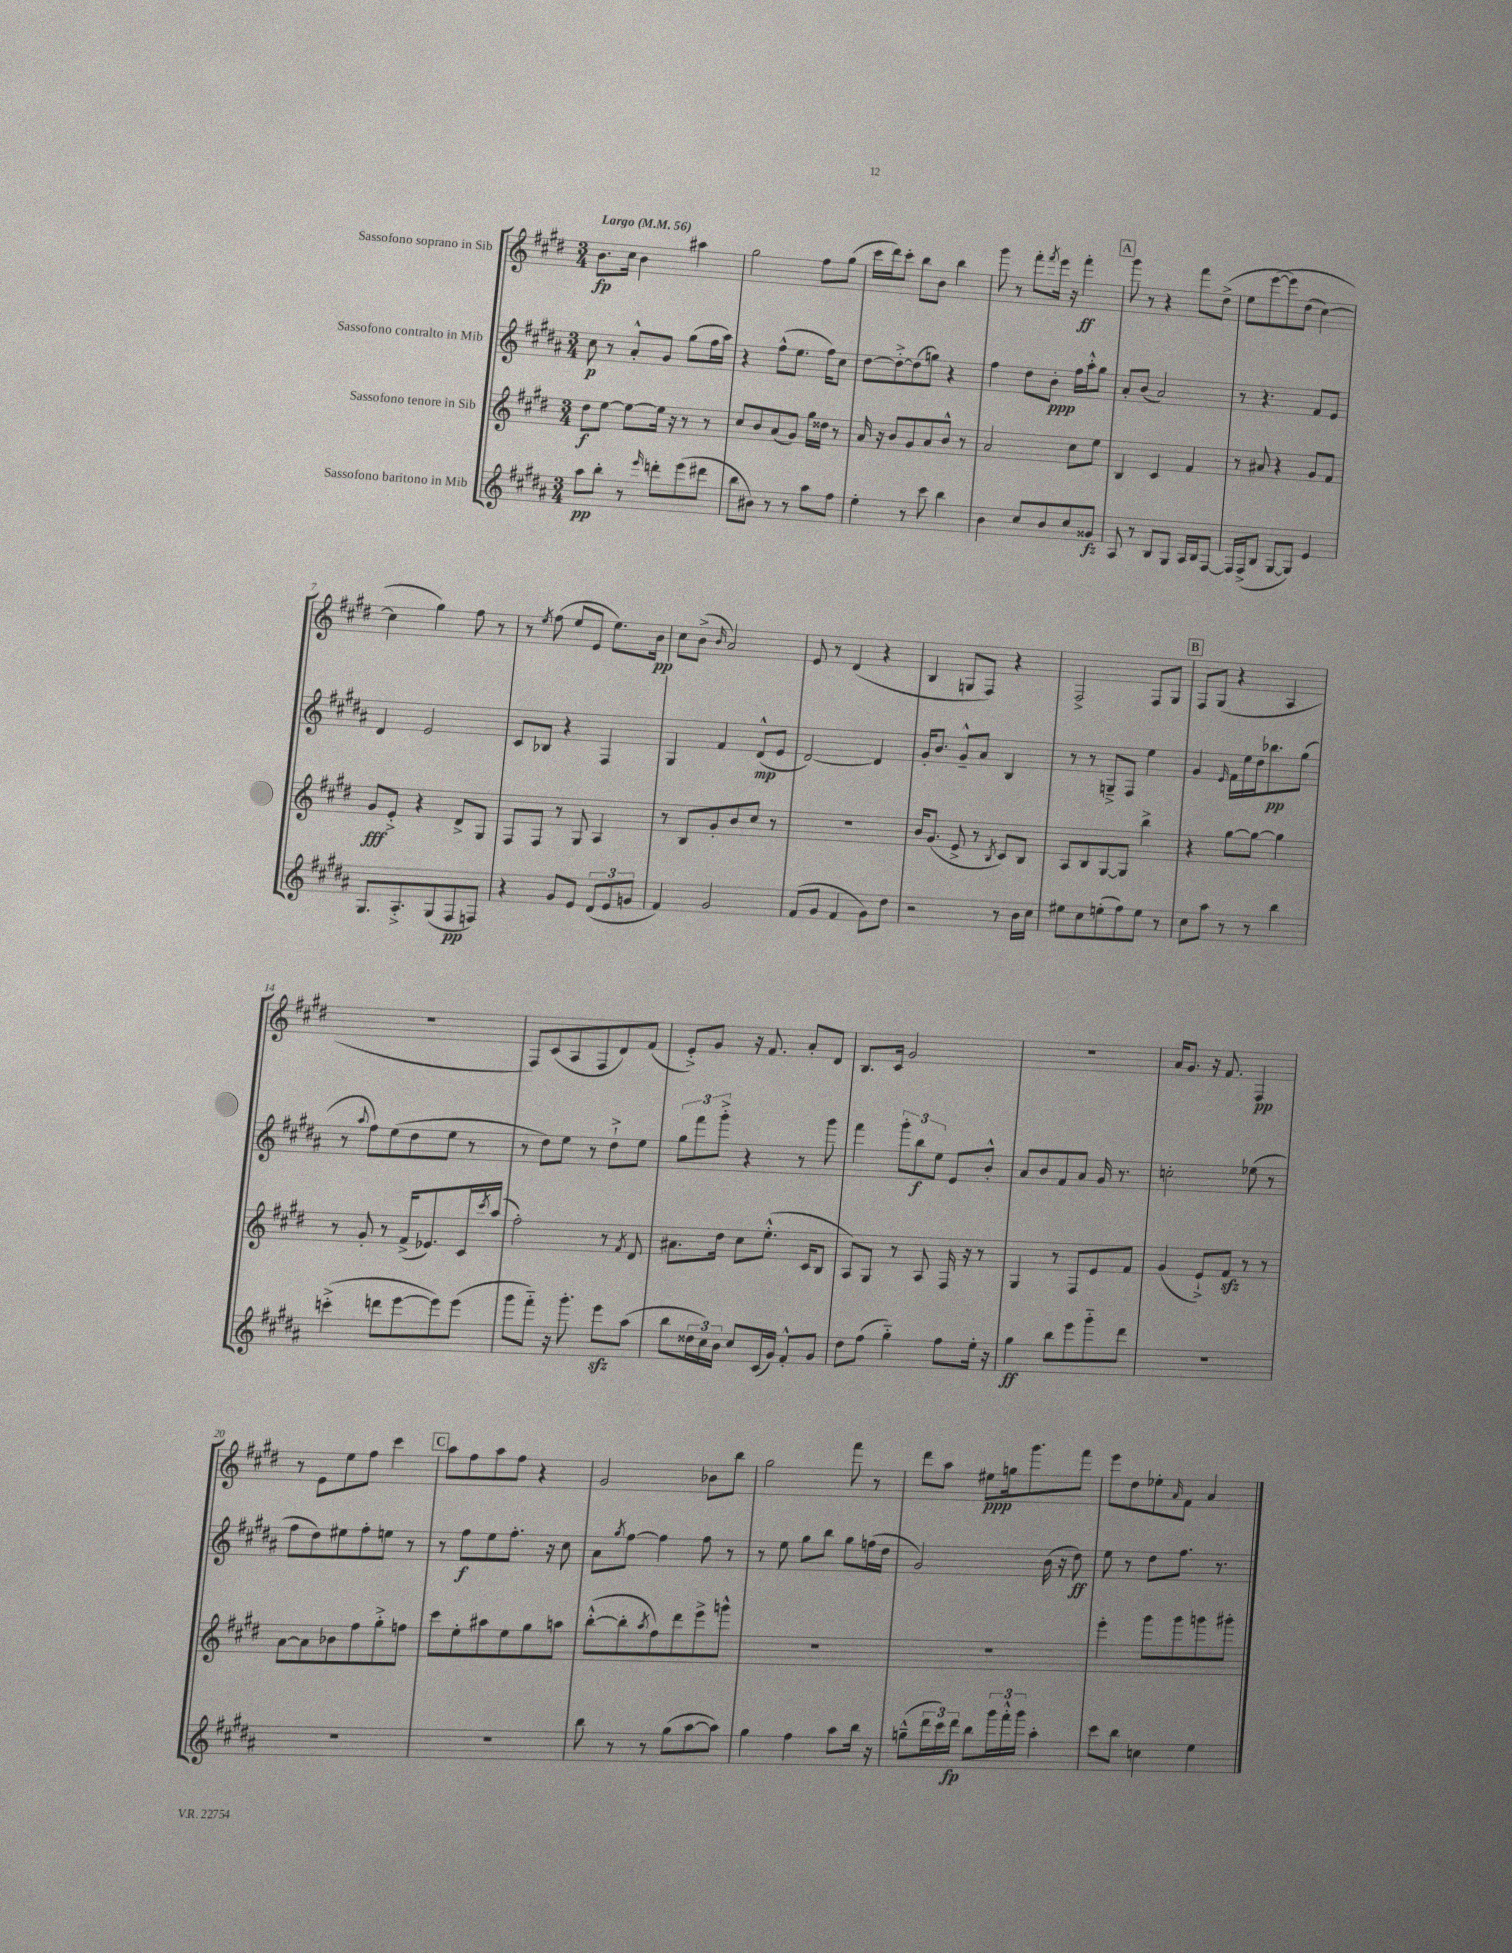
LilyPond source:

<<
\new StaffGroup <<
\new Staff = "s0" \with { instrumentName = "Sassofono soprano in Sib" } {
    \clef treble \key e \major \numericTimeSignature \time 3/4 \tempo "Largo" 4 = 56
    b'8.\fp cis''16 b'4 ais''4 |
    gis''2 fis''8 gis''8( |
    cis'''16 dis'''16) cis'''8-. b''8 b'8 b''4 |
    gis'''8 r8 fis'''8-. \acciaccatura { fis'''8 } e'''16 r16 fis'''4-.\ff |
    \mark \markup { \box "A" } gis'''8 r8 r4 fis'''8 dis''8->( |
    e''8 e'''8~\( e'''8) dis''8( cis''4~) |
    cis''4 gis''4\) fis''8 r8 |
    r8 \acciaccatura { e''8 } fis''8( e''8 e'8 e''8.) b'16\pp |
    cis''8 b'8->( \grace { b'16 } a'2) |
    e'8 r8 dis'4( r4 |
    b4 g8 fis8) r4 |
    fis2-> fis8 gis8 |
    \mark \markup { \box "B" } fis8 gis8( r4 a4 |
    R2. |
    fis8) cis'8( a8 fis8 dis'8) fis'8( |
    e'8-.->) gis'8 r16 fis'8. a'8-. dis'8 |
    b8. cis'16 gis'2 |
    R2. |
    a'16 gis'8. r16 fis'8. fis4\pp |
    r8 e'8 e''8 fis''8 cis'''4 |
    \mark \markup { \box "C" } a''8 fis''8 a''8 fis''8 r4 |
    gis'2 bes'8 b''8 |
    gis''2 fis'''8 r8 |
    dis'''8 a''8 eis''8\ppp g''16 gis'''8. fis'''8 |
    e'''8 dis''8 ees''8-. \grace { a'16 } fis'8 a'4 \bar "|." |
}
\new Staff = "s1" \with { instrumentName = "Sassofono contralto in Mib" } {
    \clef treble \key b \major \numericTimeSignature \time 3/4
    cis''8\p r8 ais'8-.-^ gis'8 gis''8( fis''16 ais''16) |
    r4 fis''8-^( e''8. fis''16) cis''8 |
    dis''8~ dis''8~-.-> dis''8( g''8) r4 |
    fis''4 dis''8 b'8-.\ppp fis''16 ais''16-.-^ gis''8 |
    \mark \markup { \box "A" } ais'8-. b'8( ais'2) |
    r8 r4. fis'8 e'8 |
    dis'4 e'2 |
    cis'8 bes8 r4 fis4 |
    gis4 fis'4 dis'8-^\mp( e'8 |
    dis'2~) dis'4 |
    gis'16-. b'8. gis'8---^ ais'8 b4 |
    r8 r8 g8---> fis8 e''4 |
    \mark \markup { \box "B" } gis'4 \grace { e'16 } fis'16 e''16 dis''16 bes''8.\pp gis''8( |
    r8 \appoggiatura { ais''8 } fis''8) e''8( dis''8 e''8 r8 |
    r8 dis''8) e''8 r8 dis''8-!-> e''8 |
    \tuplet 3/2 { gis''8 fis'''8 gis'''8-.-> } r4 r8 gis'''8 |
    fis'''4 \tuplet 3/2 { gis'''8-. b''8\f e''8 } e'8 b'8-.-^ |
    ais'8 b'8 fis'8 ais'8 gis'16 r8. |
    c''2-. ees''8( r8 |
    fis''8 dis''8) eis''8 fis''8-. e''8 r8 |
    \mark \markup { \box "C" } r8 fis''8\f e''8 fis''8.-. r16 cis''8 |
    ais'8 \acciaccatura { gis''8 } fis''8~ fis''4 fis''8 r8 |
    r8 e''8 gis''8 b''8 gis''8 f''16( dis''16 |
    gis'2) b'16( r16 dis''8\ff) |
    e''8 r8 dis''8 fis''8. r8. \bar "|." |
}
\new Staff = "s2" \with { instrumentName = "Sassofono tenore in Sib" } {
    \clef treble \key e \major \numericTimeSignature \time 3/4
    dis''8\f e''8~ e''8~ e''16 r16 r8 r8 |
    cis''8 b'8 a'8( gis'8) gis''16 disis''16 r8 |
    a'16 r16 b'8 gis'8 a'8 b'8-^ r8 |
    a'2 cis''8 e''8 |
    \mark \markup { \box "A" } b4 cis'4 fis'4 |
    r8 ais'8 r4 gis'8 fis'8 |
    gis'8\fff e'8-.-> r4 dis'8-> gis8 |
    fis8 fis8 r8 gis8 a4 |
    r8 b8 gis'8-. b'8 cis''8 r8 |
    R2. |
    b'16 gis'8.( e'8-> r8 \acciaccatura { b8 } cis'8) b8 |
    a8 b8 gis8~ gis8 b''4-> |
    \mark \markup { \box "B" } r4 gis''8~ gis''8~ gis''4 |
    r8 gis'8-. r8 fis'16->( ees'8.) cis'16 \acciaccatura { cis'''8 } a''16( |
    fis''2-.) r8 \acciaccatura { fis'8 } dis'8 |
    ais'8. dis''16 cis''8 e''8.-.-^( cis'16 b8 |
    a8) gis8 r8 a8 fis16 r16 r8 |
    gis4 r8 fis8 e'8 fis'8 |
    gis'4( e'8-!->) fis'8\sfz r8 r8 |
    a'8~ a'8 bes'8 fis''8 gis''8-.-> f''8 |
    \mark \markup { \box "C" } cis'''8 e''8-. ais''8 e''8 gis''8 a''8 |
    b''8~-.-^( b''8-. \acciaccatura { a''8 } fis''8) dis'''8 e'''8-> g'''8-^ |
    R2. |
    R2. |
    e'''4-. gis'''8 gis'''8 g'''8 gis'''8-. \bar "|." |
}
\new Staff = "s3" \with { instrumentName = "Sassofono baritono in Mib" } {
    \clef treble \key b \major \numericTimeSignature \time 3/4
    ais''8\pp b''8-. r8 \grace { e'''16 } d'''8-. e'''8( dis'''8 |
    b''8 bis'8) r8 r8 ais''8 fis''8 |
    e''4-. r8 cis'''8 b''4 |
    b'4 cis''8 b'8 cis''8 gisis'8\fz |
    \mark \markup { \box "A" } ais8 r8 b8 gis8 ais16 b16 fis8~ |
    fis16 fis16->( b8 gis8~ gis8) e'4 |
    gis8. ais8.-.-> gis8( fis8\pp f8) |
    r4 gis'8 e'8 \tuplet 3/2 { dis'8( e'8 g'8 } |
    fis'4) gis'2 |
    fis'8( gis'8 fis'4 gis'8) dis''8 |
    r2 r8 b'16 cis''16 |
    eis''8 cis''8 e''8-.( fis''8) e''8 r8 |
    \mark \markup { \box "B" } cis''8 ais''8 r8 r8 b''4 |
    c'''4-.->( d'''8 e'''8~ e'''8) e'''8( |
    gis'''8 fis'''8-_) r16 gis'''8.-. e'''8\sfz ais''8( |
    b''8 \tuplet 3/2 { disis''16 cis''16) b'16 } cis''8 cis'16( gis'16) fis'8-.-^ gis'8 |
    dis''8 fis''8( gis''4-_) fis''8 e''16-. r16 |
    gis''4\ff b''8 e'''8 gis'''8-_ dis'''8 |
    R2. |
    R2. |
    \mark \markup { \box "C" } R2. |
    b''8 r8 r8 gis''8( ais''8~ ais''8) |
    gis''4 fis''4 ais''8 b''16 r16 |
    g''8---^( \tuplet 3/2 { dis'''16 cis'''16) dis'''16\fp } b''8 \tuplet 3/2 { gis'''16 fis'''16-.-^ gis'''16 } ais''4-. |
    cis'''8 b''8 c''4 e''4 \bar "|." |
}
>>
>>
